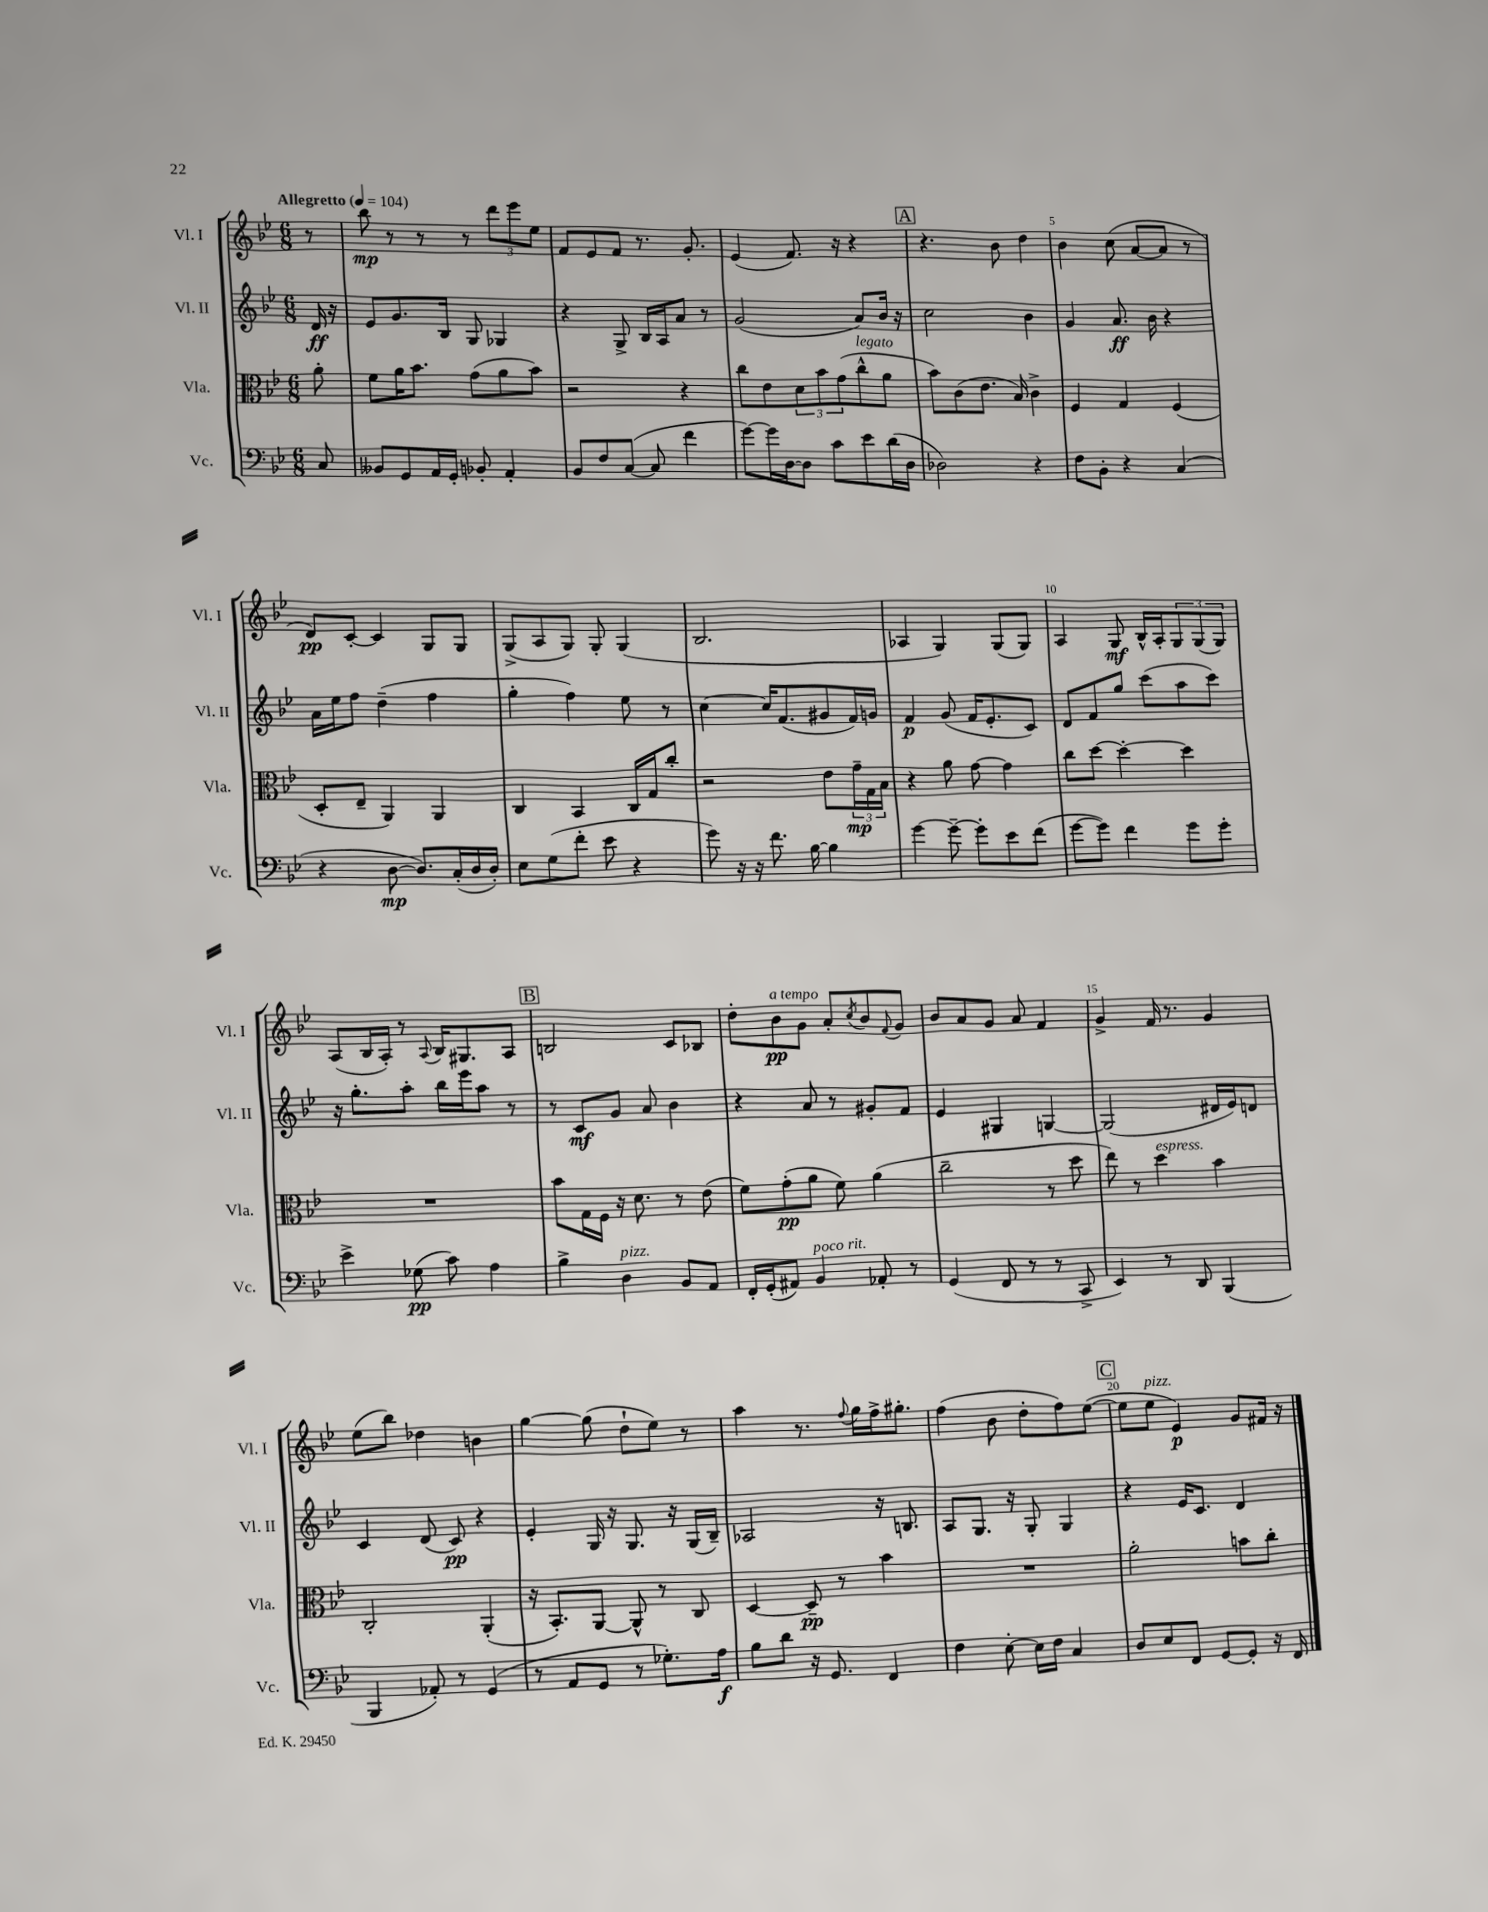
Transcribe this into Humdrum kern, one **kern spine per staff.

**kern	**kern	**kern	**kern
*staff4	*staff3	*staff2	*staff1
*clefF4	*clefC3	*clefG2	*clefG2
*k[b-e-]	*k[b-e-]	*k[b-e-]	*k[b-e-]
*M6/8	*M6/8	*M6/8	*M6/8
*MM104	*MM104	*MM104	*MM104
8C	8a'	16d	8r
.	.	16r	.
=	=	=	=
8BB--	8f	8e-	8bb-
8GG	16a	8.g	8r
.	8.b-	.	.
16AA	.	.	8r
16GG'	.	16B-	.
8BB-'	(8g	8G	8r
4AA'	8a	4G-	12ddd
.	.	.	12eee-
.	8b-)	.	.
.	.	.	12ee-
=	=	=	=
8BB-	2r	4r	8f
8F	.	.	8e-
([8C	.	8G^	8f
8C]	.	16B-	8.r
.	.	16A	.
4f	4r	8a	.
.	.	.	8.g'
.	.	8r	.
=	=	=	=
[8g)	8cc	(2g	(4e-
16g]	8e-	.	.
[16D	.	.	.
8D]	12d	.	8.f)
.	12b-	.	.
8c	.	.	.
.	(12g	.	.
.	.	.	16r
8e-	8cc^^	8a)	4r
(16d	8a	16b-	.
16D	.	16r	.
=	=	=	=
2D-)	8b-)	2cc	4.r
.	(8c	.	.
.	8.e-	.	.
.	.	.	8b-
.	16B-)	.	.
4r	4c^	4b-	4dd
=	=	=	=
8F	4F	4g	4b-
8BB-'	.	.	.
4r	4G	8.a	(8cc
.	.	.	[8a
.	.	16b-	.
(4C	(4F	4r	8a]
.	.	.	8r
=	=	=	=
4r	8D'	16a	8d)
.	.	16ee-	.
.	8E-~	8ff	[8c'
[8D	4AA)	(4dd~	4c]
8.D])	.	.	.
.	4AA	4ff	8G
(16C'	.	.	.
16D	.	.	8G
16D')	.	.	.
=	=	=	=
8E-	4C	4gg'	(8G^
(8G	.	.	8A
8f'	4BB-	4ff)	8G)
8e-	.	.	8G'
4r	16C	8ee-	(4G
.	16G	.	.
.	8cc'	8r	.
=	=	=	=
8g)	2r	[4cc	2.B-
16r	.	.	.
16r	.	.	.
8.f	.	16cc]	.
.	.	(8.f	.
[16B-	.	.	.
4B-]	8e-	8g#	.
.	24g~	16f)	.
.	24G	.	.
.	.	16g	.
.	24B-	.	.
=	=	=	=
[4g	4r	4f	4A-
8g~_	8a	(8g	4G)
8g']	[8g	16f	.
.	.	8.e-'	.
8e-	4g]	.	(8G
(8f	.	8c)	8G)
=	=	=	=
[8g	8cc	8d	4A
8g])	[8dd	8f	.
4f	4dd'_	8gg	8G
.	.	(8ccc	16B-^^
.	.	.	16A'
8g	4dd]	8aa	12G
.	.	.	(12G
8g'	.	8ccc)	.
.	.	.	12G)
=	=	=	=
4e-^	2.r	16r	(8A
.	.	8.gg'	.
.	.	.	16B-
.	.	.	16A')
(8G-	.	8aa'	8r
.	.	.	8qqA
8c)	.	16bb-	16B-
.	.	16eee-	8.G#
4A	.	8aa	.
.	.	8r	8A
=	=	=	=
4B-^	8b-	8r	2B
.	16G	8c	.
.	16F	.	.
4D	16r	8g	.
.	8.d	.	.
.	.	8a	.
8BB-	8r	4b-	8c
8AA	(8e-	.	8B-
=	=	=	=
16FF'	8f)	4r	8dd'
(16GG'	.	.	.
8AA#)	(8g'	.	8b-
4BB-	8a	8a	8g
.	8f)	8r	8a'
.	.	.	8qcc
8AA-'	(4a	8g#'	8b-
.	.	.	8qqf
8r	.	8f	8g
=	=	=	=
(4GG	2cc~	4e-	8b-
.	.	.	8a
8FF	.	4G#	8g
8r	.	.	8a
8r	8r	[4G	4f
8CC^	8dd	.	.
=	=	=	=
4EE-)	8ee-)	(2G]	4g^
.	8r	.	.
8r	4dd	.	16f
.	.	.	8.r
8DD	.	.	.
(4BBB-	4b-	16d#	4g
.	.	16e-)	.
.	.	8d	.
=	=	=	=
4BBB-	2C'	4c	(8ee-
.	.	.	8bb-)
8AA-')	.	(8d	4dd-
8r	.	8c)	.
(4GG	(4AA'	4r	4b
=	=	=	=
8r	16r	4e-'	[4gg
.	8.BB-')	.	.
8AA	.	.	.
8GG	[8AA	16G	(8gg]
.	.	16r	.
8r	8AA^^]	8.G	8dd`
8.G-')	8r	.	8ee-)
.	.	16r	.
.	8C	(16G	8r
16A	.	16B-~)	.
=	=	=	=
8B-	[4D	2A-	4aa
8d	.	.	.
16r	8D~]	.	8.r
8.GG	.	.	.
.	8r	.	.
.	.	.	8qqff
.	.	.	16gg
4FF	4b-	16r	16ff^
.	.	8.B	8.gg#'
=	=	=	=
4F	2.r	8A	(4ff
.	.	8.G	.
[8E-'	.	.	8b-
.	.	16r	.
16E-]	.	8G'	8dd'
16F	.	.	.
4C	.	4G	8ff)
.	.	.	([8ee-
=	=	=	=
8D	2a'	4r	8ee-]
8E-	.	.	8ee-
8FF	.	16e-	4e-)
.	.	8.c	.
[8GG	.	.	.
8GG']	8b	4d	8g
16r	8cc'	.	16f#
16FF	.	.	16r
==	==	==	==
*-	*-	*-	*-
